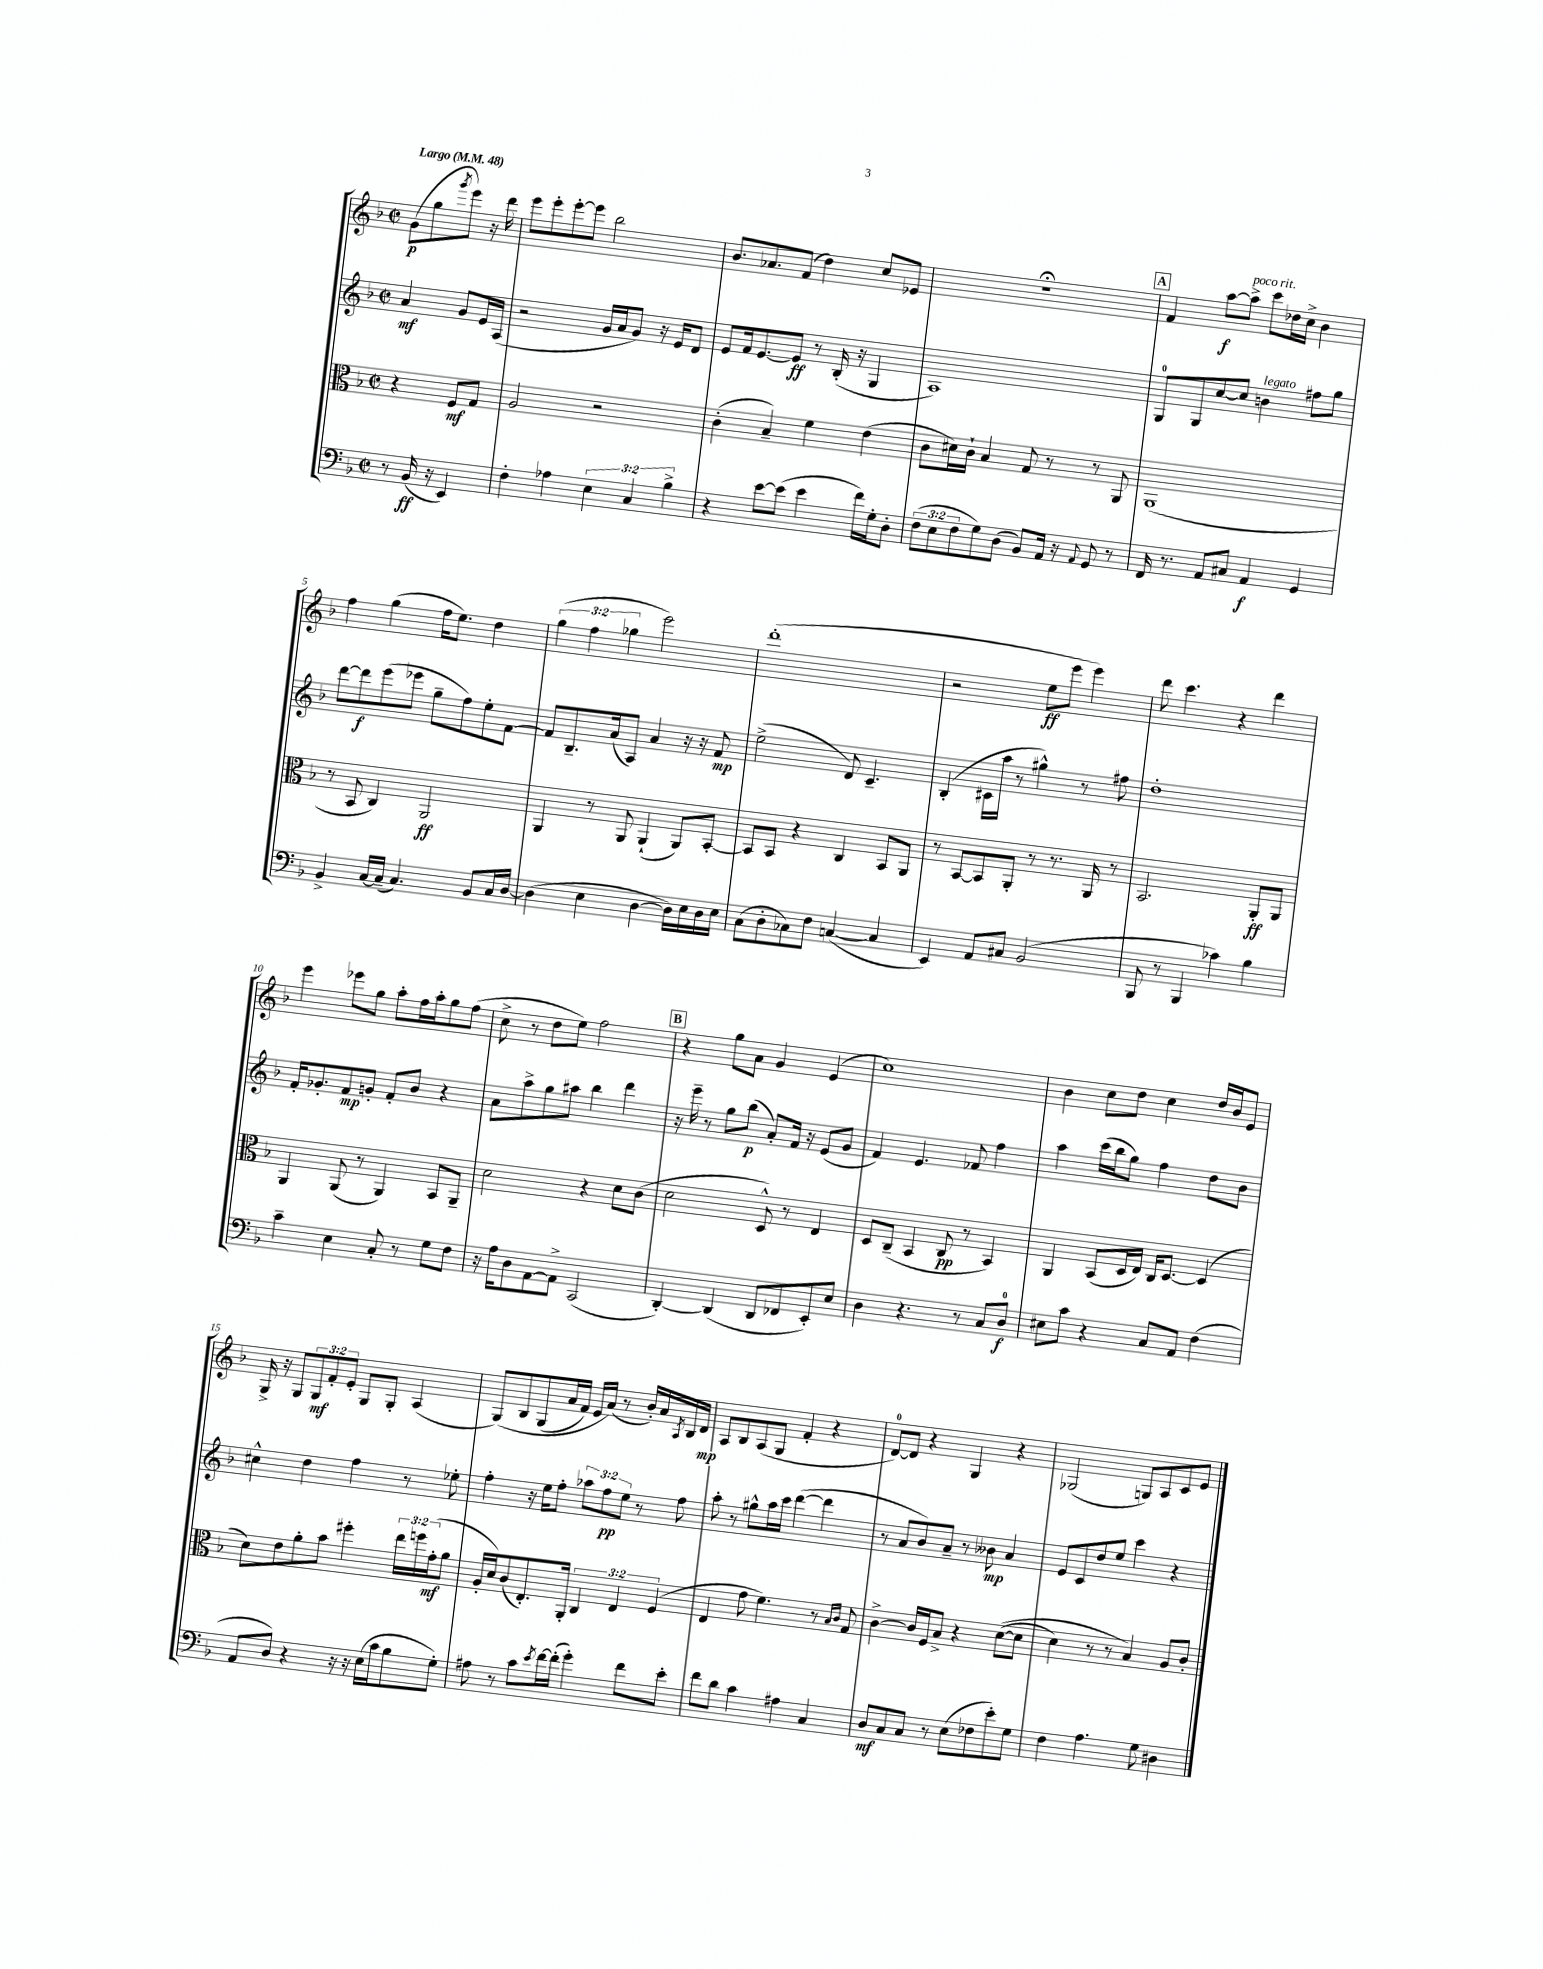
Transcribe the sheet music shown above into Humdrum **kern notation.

**kern	**kern	**kern	**kern
*staff4	*staff3	*staff2	*staff1
*clefF4	*clefC3	*clefG2	*clefG2
*k[b-]	*k[b-]	*k[b-]	*k[b-]
*M2/2	*M2/2	*M2/2	*M2/2
*met(c|)	*met(c|)	*met(c|)	*met(c|)
*MM48	*MM48	*MM48	*MM48
8r	4r	4a/	(8g\L
(16BB-/	.	.	8gg\
16r	.	.	.
.	.	.	8qggg/
4EE/)	8F/L	8g/L	8eee\J)
.	8G/J	16e/L	16r
.	.	(16A/JJ	16ddd\
=	=	=	=
4F'\	2A/	2r	8eee\L
.	.	.	8eee'\
4A-\	.	.	[8eee'\
.	.	.	8eee\]J
6E\	2r	16g/LL	2bb-\
.	.	16a/J	.
.	.	8g/J)	.
6C/	.	.	.
.	.	16r	.
.	.	16e/LK	.
6B-^\	.	.	.
.	.	8d/J	.
=	=	=	=
4r	(4c'\	8e/L	8.b-/L
.	.	16f/k	.
.	.	[8.e/	8.a-/
[8e\L	4B-~/)	.	.
(8e\]J	.	8e/]J	(8f/J
4e\	4f\	8r	4dd\)
.	.	(16B-'/	.
.	.	16r	.
16f\LL)	(4e\	4G/	8cc/L
16G'\J	.	.	.
8D'\J	.	.	8e-/J
=	=	=	=
(12F\L	8c\L	1A)	1r;
12E\	.	.	.
.	16d#\L)	.	.
12F\	.	.	.
.	16c`\JJ	.	.
8G\)	4B-/	.	.
(8D\J	.	.	.
8BB-/L)	8G/	.	.
16AA/Jk	8r	.	.
16r	.	.	.
8qqAA/	.	.	.
8GG/	8r	.	.
8r	8AA/	.	.
=	=	=	=
16FF/	(1AA	8G/L	4f/
8.r	.	.	.
.	.	8G/	.
8AA/L	.	[8cc/	[8aa\L
8C#/J	.	8cc/]J	8aa^\]J
4AA/	.	4b\	8ccc\L
.	.	.	16dd-\L
.	.	.	16cc^\JJ
4GG/	.	8ff#\L	4b-\
.	.	8gg\J	.
=	=	=	=
4BB-^/	8r	[8ddd\L	4ff\
.	8BB-/	8ddd\]	.
[16C/LL	4C/)	(8eee\	(4gg\
(16C~/]JJ	.	.	.
4.C/)	.	8eee-\J	.
.	2AA/	8gg~\L	16ff\LK
.	.	.	8.ee\J)
.	.	8ff\)	.
8BB-/L	.	8ee'\	4dd\
16C/L	.	[8f\J	.
[16D/JJ	.	.	.
=	=	=	=
(4D\]	4AA/	8f/]L	(6gg\
.	.	8.B-~/	.
.	.	.	6ff\
4E\	8r	.	.
.	.	(16a/k	.
.	.	.	6gg-\
.	8AA/	8A/J)	.
[4D\	(4AA`/	4a/	2eee\)
16D\]LL)	8AA/L)	16r	.
16E\	.	16r	.
16D\	[8BB-'/J	8f/	.
16E\JJ	.	.	.
=	=	=	=
(8C\L	8BB-/]L	(2ee^\	(1ddd'
8D'\	8BB-/J	.	.
8C-\)	4r	.	.
8F\J	.	.	.
([4C/	4C/	8d/)	.
.	.	4.c~/	.
4C/]	8BB-/L	.	.
.	8AA/J	.	.
=	=	=	=
4EE/)	8r	(4B-'/	2r
.	[8BB-/L	.	.
8AA/L	8BB-/]	16c#\LL	.
.	.	16aa\JJ	.
8C#/J	8AA'/J	8r	.
(2BB-/	8r	4gg#^^\)	8ee\L
.	8.r	.	8eee\J
.	.	8r	4eee\)
.	16AA/	.	.
.	8r	8ff#\	.
=	=	=	=
8BBB-/	2.BB-/	1dd'	8ddd\
8r	.	.	4.ccc\
4BBB-/	.	.	.
4c-\)	.	.	4r
4B-\	8AA'/L	.	4ddd\
.	8AA/J	.	.
=	=	=	=
4c~\	4AA/	16f'/LK	4eee\
.	.	8.g-'/	.
4E\	(8AA/	8f/	8eee-\L
.	8r	8g'/J	8gg\J
8C'/	4AA/)	8f'/L	8aa'\L
8r	.	8b-/J	16ff\L
.	.	.	16aa'\J
8G\L	8BB-/L	4r	8gg\
8F\J	8AA~/J	.	(8ff\J
=	=	=	=
16r	2d\	8a\L	8cc^\
16A\LK	.	.	.
8D\	.	8aa^\	8r
[8AA\	.	8gg\	8dd\L
8AA^\]J	.	8aa#\J	8ee\J)
(2CC/	4r	4bb-\	2ff\
.	8d\L	4ddd\	.
.	(8c\J	.	.
=	=	=	=
[4DD'/)	2d\	16r	4r
.	.	16eee~\	.
.	.	8r	.
(4DD/]	.	8gg\L	8gg\L
.	.	(8bb-\J	8a\J
8DD/L	8D^^/)	8a'/L)	4g/
8FF-/	8r	16f/Jk	.
.	.	16r	.
8EE'/)	4E/	(8e/L	(4e/
8E/J	.	8g/J	.
=	=	=	=
4D\	8D/L	4f/)	1cc)
.	(8C~/J	.	.
4.r	4BB-/	4.e/	.
.	8C/	.	.
8r	8r	8f-/	.
8C/L	4BB-/)	4ff\	.
8D/J	.	.	.
=	=	=	=
8E#\L	4AA/	4aa\	4b-\
8c\J	.	.	.
4r	(8BB-/L	(16ccc\LL	8cc\L
.	.	16bb-\J	.
.	16D/L	8gg\J)	8dd\J
.	16E/JJ)	.	.
8C/L	16C/LK	4ff\	4cc\
.	[8.D/J	.	.
8AA/J	.	.	.
(4F\	(4D/]	8dd\L	16dd/LL
.	.	.	16b-/J
.	.	8b-\J	8e/J
=	=	=	=
8AA/L	8d\L)	4cc#^^\	16G^/
.	.	.	16r
8D/J)	8e\	.	8G/L
4r	8a'\	4dd\	12G/
.	.	.	12f'/
.	8b-\J	.	.
.	.	.	12e'/J
16r	4ff#'\	4ff\	8G/L
16r	.	.	.
(16E\LL	.	.	8G'/J
16c\J	.	.	.
8B-\	24ee\LL	8r	(4A/
.	24ff\	.	.
.	(24g'\J	.	.
8G'\J)	8a\J	8ee-'\	.
=	=	=	=
8A#\	16A'/LL	4ff'\	&(8G/L)
.	16d/J)	.	.
8r	(8c/	.	8B-/
8c\L	8.E'/)	16r	(8G/
.	.	16ee\LK	.
8qe/	.	.	.
[16f\L	.	8ff'\J	16a/L
(16f'\]JJ	16AA'/Jk	.	16f/JJ)
4g'\)	6C/	12aa-\L	16e/LL
.	.	.	(16a/JJ&)
.	.	12ff\	.
.	.	.	8r
.	6E/	12ee\J	.
8f\L	.	8r	16b-'/LL)
.	.	.	16a/
.	(6F/	.	.
.	.	.	8qA/
8e'\J	.	8ff\	16B-/
.	.	.	16d/JJ
=	=	=	=
8f\L	4E/	8aa'\	8A/L
8d\J	.	8r	8B-/
4c\	8g\	8gg#^^\L	(8A/
.	4.f\)	16aa\L	8G/J
.	.	16ccc\JJ	.
4A#\	.	([4ddd\	4f'/
4C/	8r	4ddd\]	4r
.	16qqB-/LL	.	.
.	16qqc/JJ	.	.
.	8G/	.	.
=	=	=	=
8D/L	[4c^\	8r	[8d/L)
8C/	.	8a/L	8d/]J
8C/J	16c/]LL	8b-/)	4r
.	16F/J	.	.
8r	8B-^/J	8a~/J	.
(8E\L	4r	8r	4G/
8F-\	.	8b--\	.
8e'\)	&(([8d\L	4a/	4r
8G\J	8d\]J	.	.
=	=	=	=
4F\	4d\)	8e/L	(2G-/
.	.	8c/	.
4.A\	8r	8dd/	.
.	8r	8ee/J	.
.	4B-/&)	4ccc\	8G/L)
8G\	.	.	8A/
4D#\	8A/L	4r	8c/
.	8c'/J	.	8e/J
==	==	==	==
*-	*-	*-	*-
